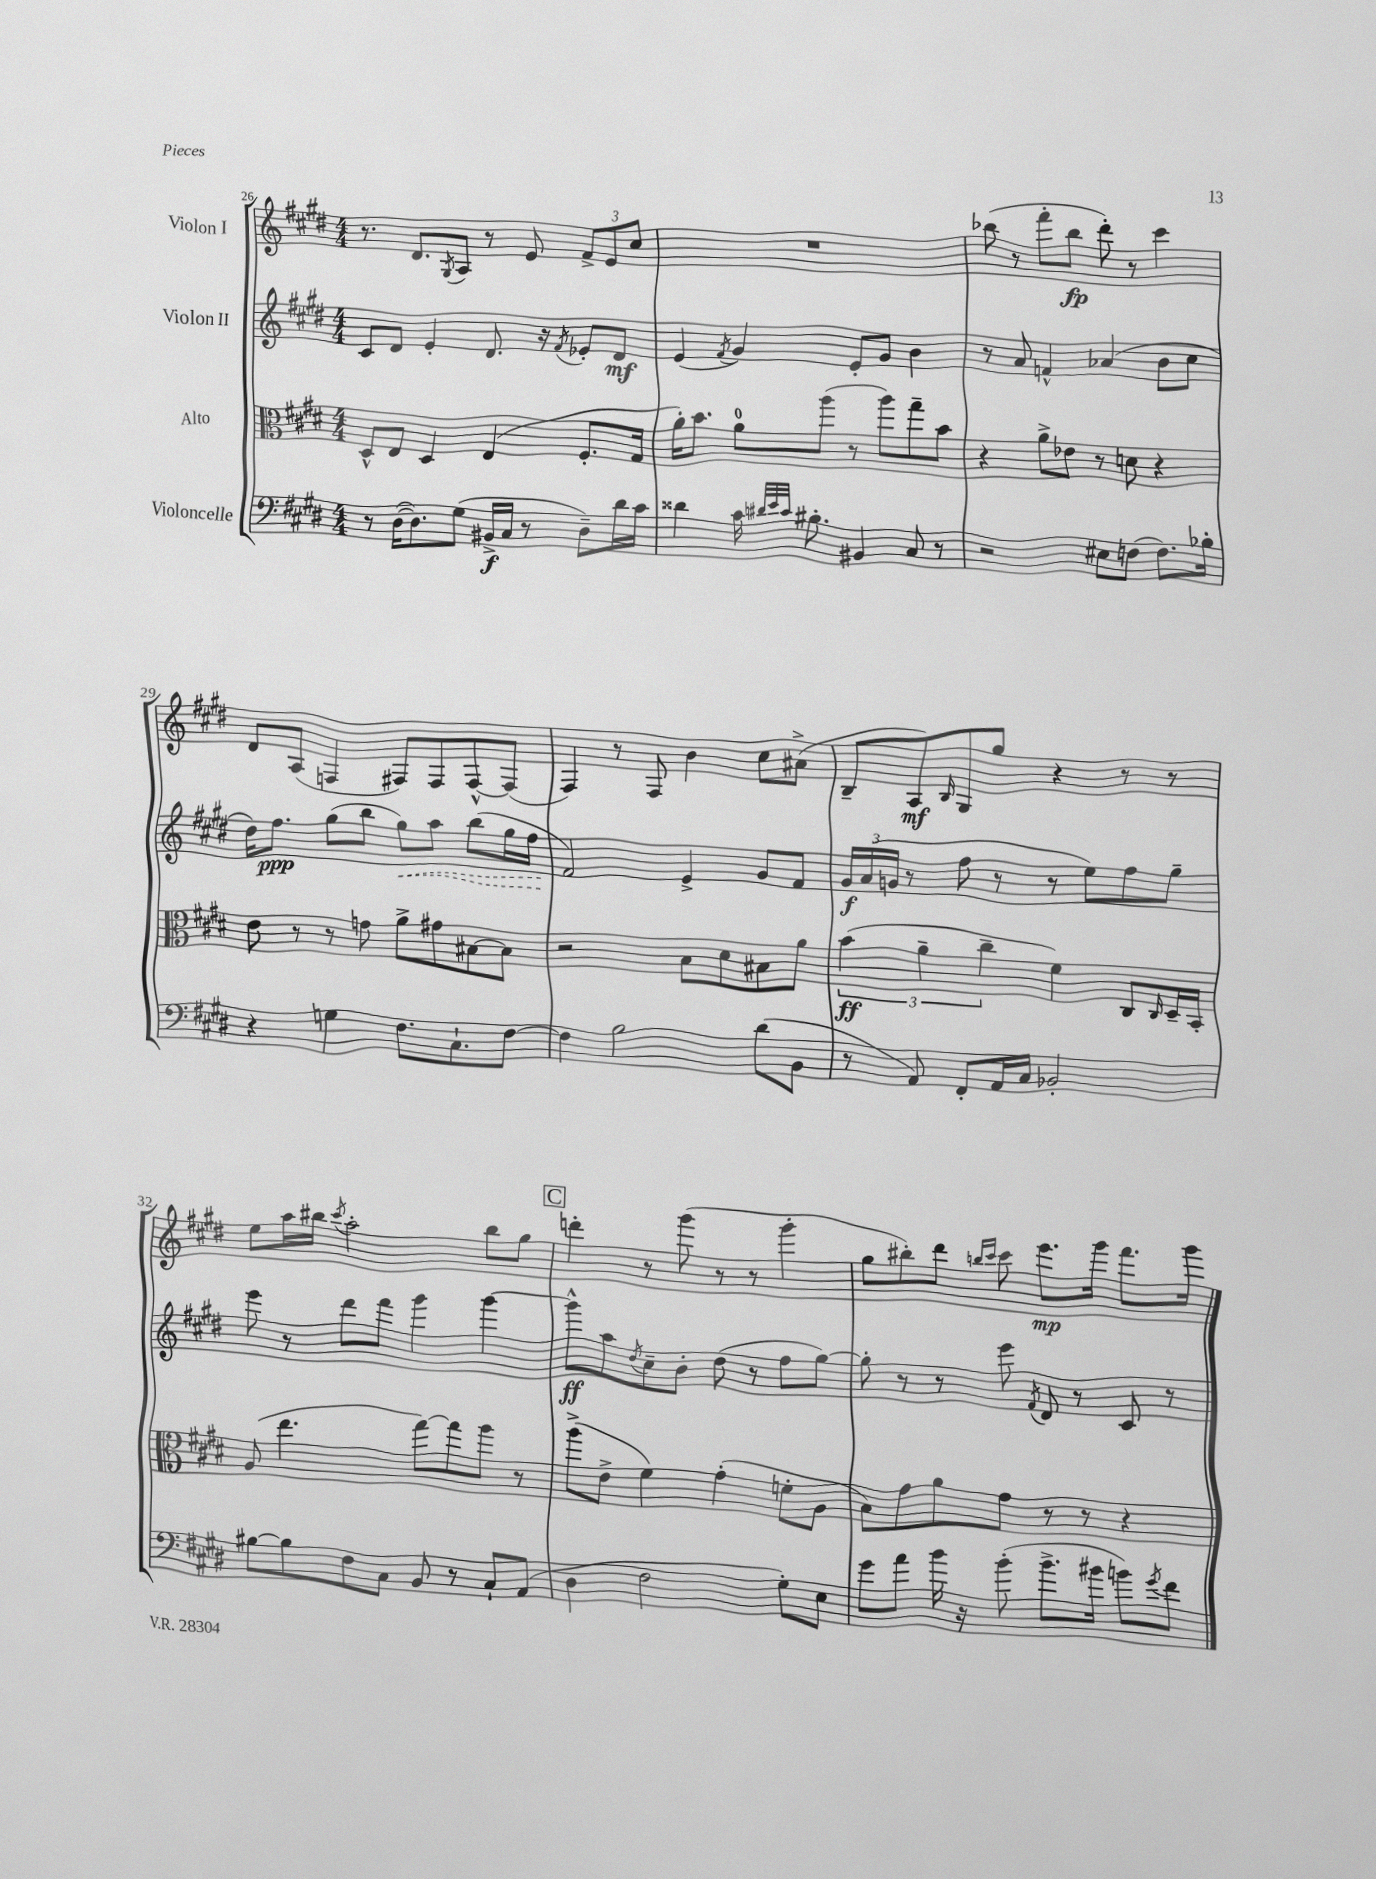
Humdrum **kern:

**kern	**kern	**kern	**kern
*staff4	*staff3	*staff2	*staff1
*clefF4	*clefC3	*clefG2	*clefG2
*k[f#c#g#d#]	*k[f#c#g#d#]	*k[f#c#g#d#]	*k[f#c#g#d#]
*M4/4	*M4/4	*M4/4	*M4/4
8r	8D#^^	8c#	8.r
([16D#	8E	8d#	.
8.D#])	.	.	8.d#
.	4D#	4e'	.
.	.	.	8qG#
(8G#	.	.	8A
16BB#^	(4E	8.d#	8r
16C#	.	.	.
8r	.	.	8e
.	.	16r	.
.	.	8qf#	.
8D#~)	8.F#'	8e-'	12f#^
.	.	.	12e
16d#	.	8d#	.
.	.	.	12cc#
16c#	16G#	.	.
=	=	=	=
4d##	16a')	(4e	1r
.	8.b	.	.
.	.	8qf#	.
16c#	8a	4g#)	.
32qqd#	.	.	.
32qqe	.	.	.
32qqc#	.	.	.
8.B#'	.	.	.
.	(8aa	.	.
4BB#	8r	8e'	.
.	8aa)	8g#	.
8C#	8gg#~	4b	.
8r	8b	.	.
=	=	=	=
2r	4r	8r	(8bb-
.	.	8a	8r
.	8a^	4f^^	8fff#'
.	8e-	.	8bb-
8E#	8r	(4a-	8ddd#')
(8F	8d	.	8r
8.F)	4r	8b	4ccc#
.	.	8cc#	.
16B-'	.	.	.
=	=	=	=
4r	8e	16dd#)	8d#
.	.	8.ff#	.
.	8r	.	(8A
4G	8r	(8gg#	4F
.	8g	8bb	.
8.F#	8a^	8gg#)	8F#)
.	8g#	8aa	8F#
8.C#`	.	.	.
.	[8B#	(8bb	[8F#^^
[8F#	8B#]	16gg#	(8F#]
.	.	16ff#	.
=	=	=	=
4F#]	2r	2f#)	4F#)
2B	.	.	8r
.	.	.	8F#
.	8B	4e^	4b
.	8d#	.	.
(8d#	8B#	8g#	8cc#
8BB	8a	8f#	(8a#^
=	=	=	=
8r	(6b	24g#	8B~
.	.	(24a	.
.	.	24g	.
8AA)	.	8r	8A)
.	6a~	.	.
.	.	.	16qqB
8FF#'	.	8ff#	8G#
.	6cc#~	.	.
16AA	.	8r	8gg#
16C#	.	.	.
2BB-'	4f#)	8r	4r
.	.	8ee)	.
.	8C#	8ff#	8r
.	16qqC#	.	.
.	16D#~	8gg#~	8r
.	16BB'	.	.
=	=	=	=
[8B#	(8A	8eee	8ee
8B#]	4.ee	8r	16aa
.	.	.	16bb#
.	.	.	8qccc#
8F#	.	8ddd#	2aa'
8C#	.	8fff#	.
8BB	[8gg#)	4ggg#	.
8r	8gg#]	.	.
8C#`	8aa	[4ggg#	8bb#
(8AA	8r	.	8gg#
=	=	=	=
4D#	(8aa^	8ggg#^^]	4ddd'
.	8e^	8aa	.
.	.	8qdd#	.
2F#	4f#)	8cc#~	8r
.	.	8b'	(8ggg#
.	(4g#'	(8dd#	8r
.	.	8r	8r
8G#')	8f'	8ff#	4ggg#'
8E	8A	[8gg#)	.
=	=	=	=
8g#	8B)	8gg#']	8gg#
8a	8g#	8r	8bb#')
16b	8a	8r	8ddd#
16r	.	.	.
.	.	.	16qqbb
.	.	.	16qqccc#
(8b'	8g#	8eee	8ccc#
.	.	8qf#	.
8.b^	8r	8d#	8.eee
.	8r	8r	.
16b#	.	.	16ggg#
8b)	4r	8c#	8.fff#
8qg#	.	.	.
8f#	.	8r	.
.	.	.	16ggg#
==	==	==	==
*-	*-	*-	*-
